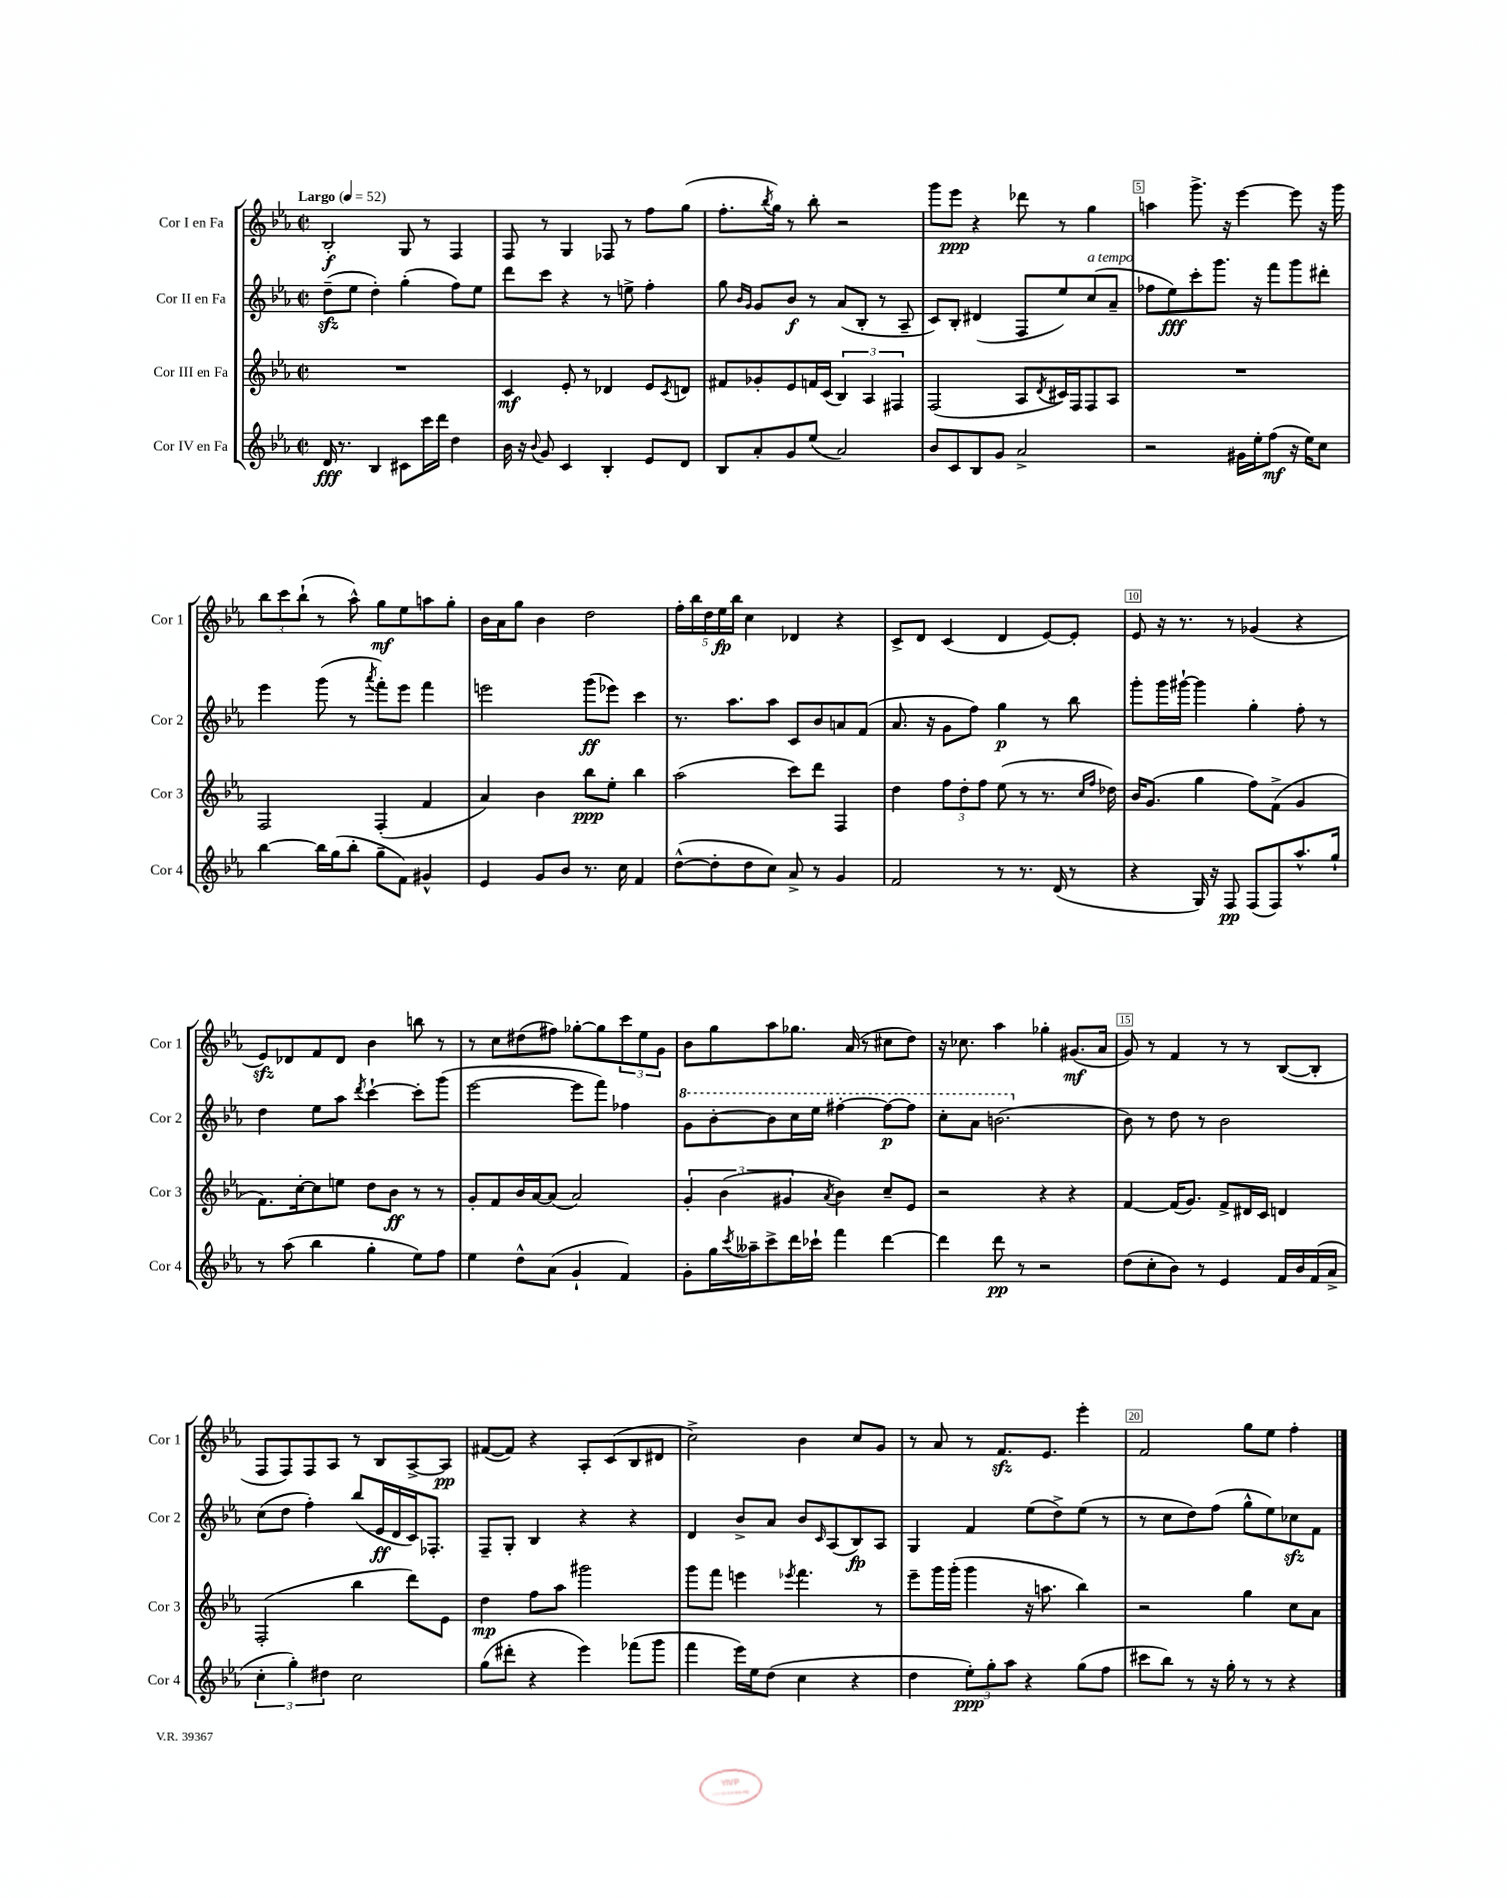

**kern	**kern	**kern	**kern
*staff4	*staff3	*staff2	*staff1
*clefG2	*clefG2	*clefG2	*clefG2
*k[b-e-a-]	*k[b-e-a-]	*k[b-e-a-]	*k[b-e-a-]
*M2/2	*M2/2	*M2/2	*M2/2
*met(c|)	*met(c|)	*met(c|)	*met(c|)
*MM52	*MM52	*MM52	*MM52
16d	1r	(8dd~	2B-'
8.r	.	.	.
.	.	8ee-	.
4B-	.	4dd')	.
8c#	.	(4gg'	8G
16ccc	.	.	8r
16ddd	.	.	.
4dd	.	8ff)	4F
.	.	8ee-	.
=	=	=	=
16b-	4c	8ddd	8F
16r	.	.	.
8qqb-	.	.	.
8g	.	8ccc	8r
4c	8e-'	4r	4G
.	8r	.	.
4B-'	4d-	8r	8F-
.	.	8ee^	8r
8e-	8e-	4ff'	8ff
.	8qc	.	.
8d	8d	.	(8gg
=	=	=	=
8B-	8f#	8gg	8.ff'
.	.	16qqb-	.
.	.	16qqg	.
8a-'	8g-'	8g	.
.	.	.	8qbb-
.	.	.	16gg)
8g	8e-	8b-	8r
(8ee-	16f	8r	8bb-'
.	(16c	.	.
2a-)	6B-)	(8a-	2r
.	.	8B-'	.
.	6A-	.	.
.	.	8r	.
.	6F#	.	.
.	.	8A-~	.
=	=	=	=
8b-	(2F	8c)	8ggg
8c	.	8B-'	8eee-
8B-	.	(4d#	4r
8g	.	.	.
2a-^	8A-	8F	8ddd-
.	8qd	.	.
.	16c#)	8ee-)	8r
.	16F	.	.
.	8F	(8cc	4gg
.	8A-	8a-~	.
=	=	=	=
2r	1r	8ff-	4aa
.	.	8ee-)	.
.	.	8ccc'	8.ggg^
.	.	8.ggg	.
.	.	.	16r
16g#	.	.	[4eee-
16ee-'	.	16r	.
(8ff	.	8fff	.
16r	.	8ggg	8eee-]
16ee-)	.	.	.
8cc	.	8ddd#'	16r
.	.	.	16ggg
=	=	=	=
[4bb-	2F	4eee-	12bb-
.	.	.	12ccc
.	.	.	(12bb-`
16bb-]	.	(8ggg	8r
(16gg	.	.	.
8bb-'	.	8r	8aa-^^)
.	.	8qaaa-	.
8gg~	(4F'	8fff')	8gg
8f)	.	8eee-	8ee-
4g#^^	4f	4fff	8aa
.	.	.	8gg'
=	=	=	=
4e-	4a-)	2eee	16b-
.	.	.	16a-
.	.	.	8gg
8g	4b-	.	4b-
8b-	.	.	.
8.r	8bb-	(8ggg	2dd
.	8ee-'	8eee-)	.
16cc	.	.	.
4f	4bb-	4ccc	.
=	=	=	=
([8dd^^	(2aa-	8.r	20ff'
.	.	.	20bb-
.	.	.	20dd
8dd']	.	.	.
.	.	.	20ee-
.	.	8.aa-	.
.	.	.	20bb-
8dd	.	.	4cc
8cc)	.	8aa-	.
8a-^	8ccc)	8c	4d-
8r	8ddd	8b-	.
4g	4F	8a	4r
.	.	(8f	.
=	=	=	=
2f	4dd	8.a-	8c^
.	.	.	8d
.	.	16r	.
.	12ff	8g	(4c
.	12dd'	.	.
.	.	8ff)	.
.	12ff	.	.
8r	(8ee-	4gg	4d
8.r	8r	.	.
.	8.r	8r	[8e-)
(16d	.	.	.
8r	.	8bb-	8e-']
.	16qqcc	.	.
.	16qqff	.	.
.	16dd-)	.	.
=	=	=	=
4r	16b-	8ggg'	8e-
.	(8.g	.	.
.	.	16ggg	16r
.	.	[16ggg#`	8.r
16G)	4gg	4ggg#]	.
16r	.	.	.
8F	.	.	8r
(8F	8ff)	4gg'	(4g-
8F)	(8f^	.	.
8.aa-^^	4g	8ff'	4r
.	.	8r	.
16gg`	.	.	.
=	=	=	=
8r	8.f)	4dd	8e-)
(8aa-	.	.	8d-
.	[16cc'	.	.
4bb-	8cc]	8ee-	8f
.	8ee	8aa-	8d-
.	.	8qddd	.
4gg'	8dd	[4ccc`	4b-
.	8b-	.	.
8ee-)	8r	8ccc']	8bb
8ff	8r	(8ggg	8r
=	=	=	=
4ee-	8g'	[2eee-	8r
.	8f	.	8cc
8dd^^	16b-	.	(8dd#
.	[16a-	.	.
(8a-	(8a-]	.	8ff#)
4g`	2a-)	8eee-]	[8gg-'
.	.	8fff)	8gg-]
4f)	.	4ff-	12ccc
.	.	.	12ee-
.	.	.	12g
=	=	=	=
8g'	6g'	8gg	8b-
16gg	.	[8bb-'	8gg
.	(6b-	.	.
8qccc	.	.	.
16aa--~	.	.	.
8ccc^	.	8bb-]	8aa-
.	6g#	.	.
16ddd	.	16ccc	8.gg-
16ccc-`	.	16eee-	.
.	8qa-	.	.
4fff	4b-)	[4fff#'	.
.	.	.	(16a-
.	.	.	8r
[4ddd	8cc~	8fff#_	8cc#
.	8e-	8fff#]	8dd)
=	=	=	=
4ddd]	2r	8ccc'	16r
.	.	.	8.cc-
.	.	8aa-	.
8ddd	.	(2.bb	4aa-
8r	.	.	.
2r	4r	.	4gg-'
.	4r	.	(8.g#
.	.	.	16a-
=	=	=	=
(8dd	[4f	8b-)	8g)
8cc'	.	8r	8r
8b-)	(16f]	8dd	4f
.	8.g)	.	.
8r	.	8r	.
4e-	8f^	2b-	8r
.	16d#	.	8r
.	16c	.	.
16f	4d	.	([8B-
16b-	.	.	.
(16f	.	.	8B-']
16a-^	.	.	.
=	=	=	=
6cc'	(2F'	(8cc	8F
.	.	8dd	8F)
6gg')	.	.	.
.	.	4ff')	8F
6dd#	.	.	.
.	.	.	8A-
2cc	4bb-	(8bb-	8r
.	.	16e-	8B-
.	.	16d	.
.	8ddd)	16c)	[8A-^
.	.	8.F-'	.
.	8e-	.	8A-]
=	=	=	=
(8gg	4dd	8F~	([8f#
8ddd#'	.	8G'	8f#])
4r	8ff	4B-	4r
.	8aa-	.	.
4eee-)	2ggg#	4r	8A-'
.	.	.	(8c
(8fff-	.	4r	8B-
8ggg	.	.	8d#
=	=	=	=
4fff	8ggg	4d	2cc^)
.	8fff	.	.
16eee-)	4eee	8b-^	.
16ee-	.	.	.
(8dd	.	8a-	.
.	8qeee-	.	.
4cc	4.fff	8b-	4b-
.	.	16qqc	.
.	.	(8A-	.
4r	.	8B-)	8cc
.	8r	8A-	8g
=	=	=	=
4dd	8eee-~	4G	8r
.	16ggg	.	8a-
.	(16ggg'	.	.
12ee-')	4ggg	4f	8r
12gg'	.	.	.
.	.	.	8.f
12aa-	.	.	.
4r	16r	(8ee-	.
.	8.aa	.	8.e-
.	.	8dd^)	.
(8gg	4bb-)	(8ee-	4eee-'
8ff	.	8r	.
=	=	=	=
8ccc#	2r	8r	2f
8bb-)	.	8cc	.
8r	.	8dd)	.
16r	.	(8ff	.
16gg'	.	.	.
8r	4gg	8gg^^	8gg
8r	.	8ee-)	8ee-
4r	8cc	8cc-	4ff'
.	8a-	8f	.
==	==	==	==
*-	*-	*-	*-
